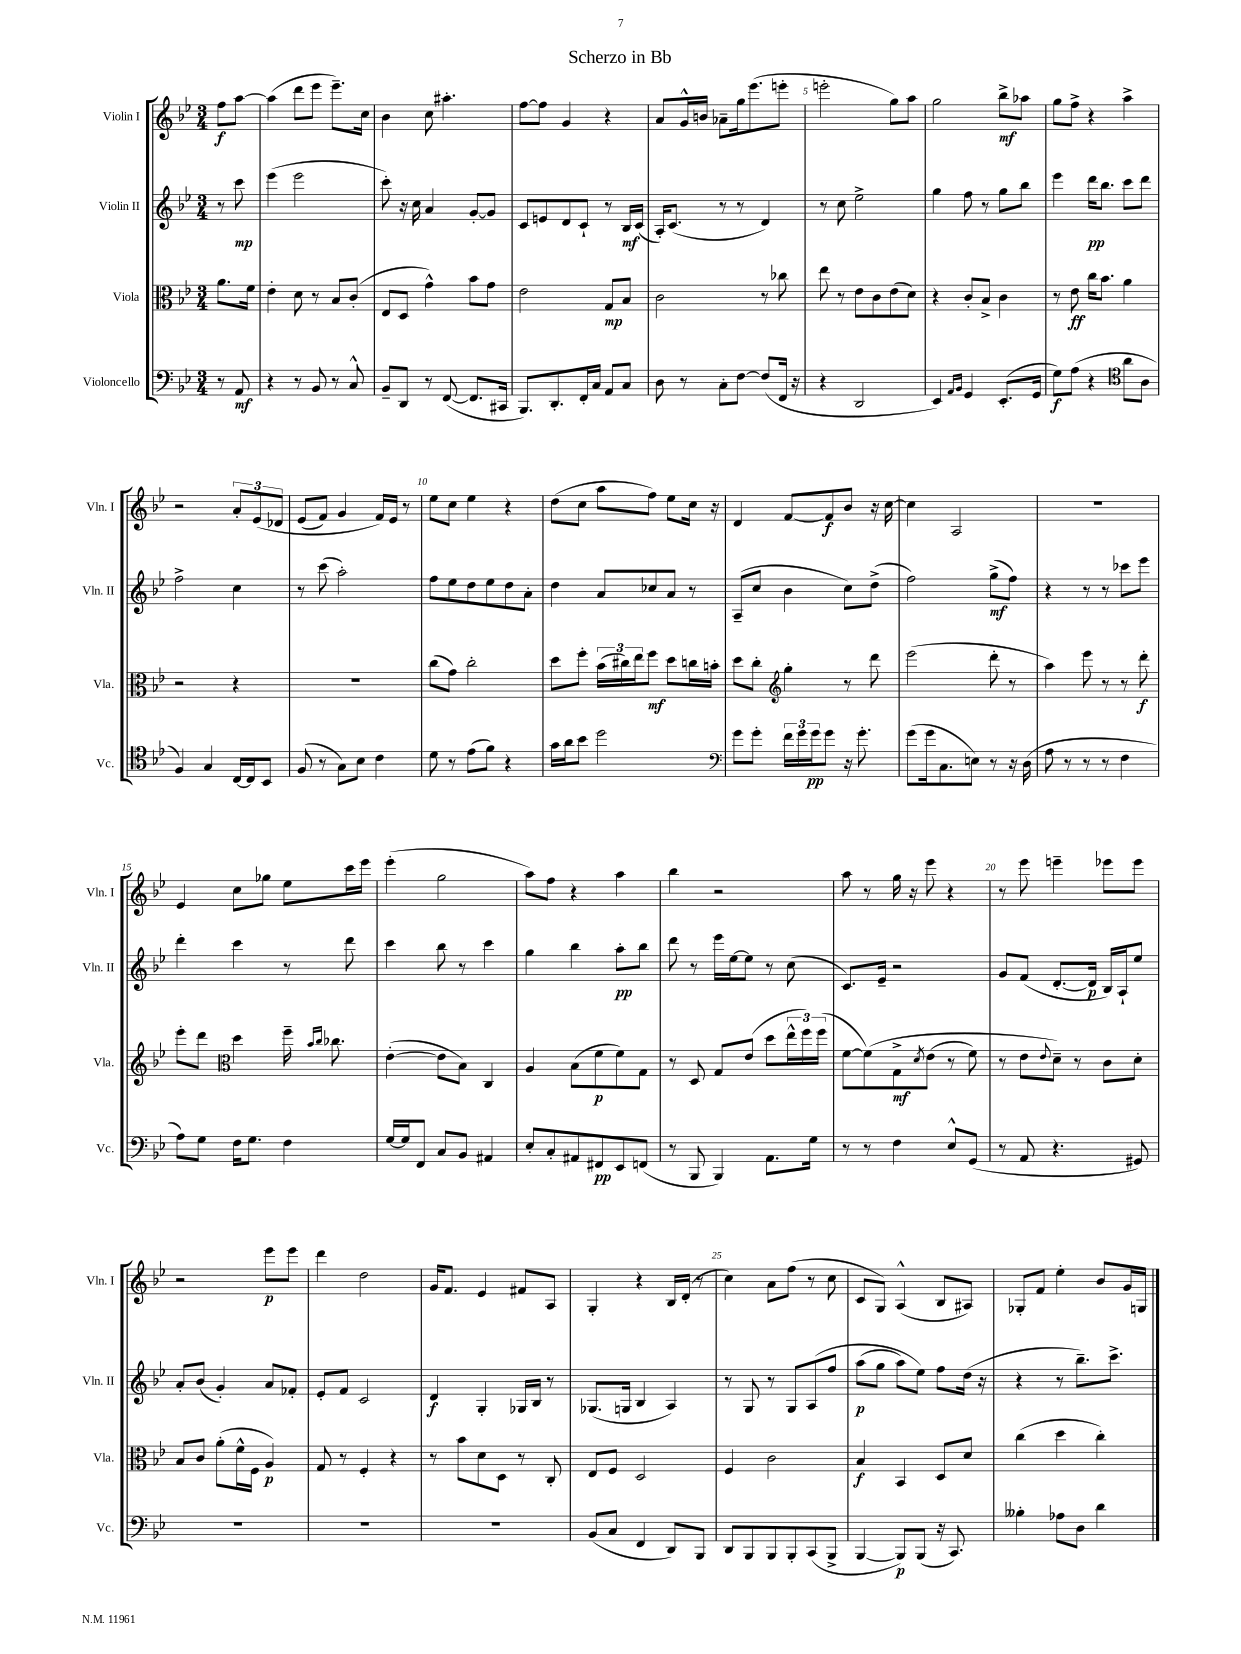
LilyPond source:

\header { title = "Scherzo in Bb" }
<<
\new StaffGroup <<
\new Staff = "s0" \with { instrumentName = "Violin I" shortInstrumentName = "Vln. I" } {
    \clef treble \key bes \major \numericTimeSignature \time 3/4 \partial 4
    f''8\f a''8~ |
    a''4( d'''8 ees'''8 ees'''8.--) c''16 |
    bes'4 c''8 ais''4.-. |
    f''8~ f''8 g'4 r4 |
    a'8 g'16-^ b'16 aes'8-- g''16 ees'''8.( e'''8-. |
    e'''2-. g''8) a''8 |
    g''2 bes''8->\mf aes''8 |
    g''8 f''8-> r4 a''4-> |
    r2 \tuplet 3/2 { a'8-. ees'8\( des'8 } |
    ees'8( f'8) g'4 f'16\) ees'16 r8 |
    ees''8 c''8 ees''4 r4 |
    d''8( c''8 a''8 f''8) ees''8 c''16 r16 |
    d'4 f'8~ f'8\f bes'8 r16 c''16~ |
    c''4 a2 |
    R2. |
    ees'4 c''8 ges''8 ees''8 c'''16 ees'''16 |
    ees'''4-.( g''2 |
    a''8) f''8 r4 a''4 |
    bes''4 r2 |
    a''8 r8 g''16 r16 ees'''8 r4 |
    r8 ees'''8 e'''4-- ees'''8 ees'''8 |
    r2 ees'''8\p ees'''8 |
    d'''4 d''2 |
    g'16 f'8. ees'4 fis'8 a8 |
    g4-. r4 bes16 d'16-.( r8 |
    c''4) a'8 f''8( r8 c''8 |
    c'8 g8) a4-^( bes8 ais8) |
    ges8-. f'8 ees''4-. bes'8 g'16 g16 \bar "|." |
}
\new Staff = "s1" \with { instrumentName = "Violin II" shortInstrumentName = "Vln. II" } {
    \clef treble \key bes \major \numericTimeSignature \time 3/4 \partial 4
    r8 c'''8\mp |
    ees'''4( ees'''2 |
    c'''8-.) r16 c''16 a'4 g'8~-. g'8 |
    c'8 e'8 d'8 c'8-! r8 bes16\mf c'16( |
    a16-.) c'8.( r8 r8 d'4) |
    r8 c''8 ees''2-> |
    g''4 f''8 r8 g''8 bes''8 |
    ees'''4 d'''16\pp bes''8. c'''8 d'''8 |
    f''2-> c''4 |
    r8 c'''8( a''2-.) |
    f''8 ees''8 d''8 ees''8 d''8 a'8-. |
    d''4 a'8 ces''8 a'8 r8 |
    a8--( c''8 bes'4 c''8) d''8->( |
    f''2) g''8->\mf( f''8) |
    r4 r8 r8 ces'''8 ees'''8 |
    d'''4-. c'''4 r8 d'''8 |
    c'''4 bes''8 r8 c'''4 |
    g''4 bes''4 a''8-.\pp bes''8 |
    d'''8 r8 ees'''16 ees''16~ ees''8 r8 c''8( |
    c'8.) ees'16-- r2 |
    g'8 f'8( d'8.~-. d'16\p bes16) a16-! ees''8 |
    a'8-. bes'8( g'4-.) a'8 fes'8-. |
    ees'8-. f'8 c'2 |
    d'4\f g4-. ges16 bes16 r8 |
    ges8.( g16 bes4 a4) |
    r8 g8 r8 g8 a8\( f''8 |
    a''8\p( g''8 a''8) ees''8\) f''8 d''16( r16 |
    r4 r8 bes''8.--) c'''8.-> \bar "|." |
}
\new Staff = "s2" \with { instrumentName = "Viola" shortInstrumentName = "Vla." } {
    \clef alto \key bes \major \numericTimeSignature \time 3/4 \partial 4
    a'8. f'16 |
    ees'4-. d'8 r8 bes8 c'8-.( |
    ees8 d8 g'4-^) bes'8 g'8 |
    ees'2 g8\mp bes8 |
    c'2 r8 ces''8 |
    ees''8 r8 ees'8 c'8 ees'8( d'8) |
    r4 c'8-. bes8-> c'4 |
    r8 ees'8\ff c''16 bes'8. a'4 |
    r2 r4 |
    R2. |
    c''8( g'8) c''2-. |
    d''8 f''8-. \tuplet 3/2 { bes'16( cis''16) ees''16 } f''8\mf d''8 c''16 b'16-. |
    d''8 c''8-. \clef treble g''4-. r8 d'''8 |
    ees'''2( d'''8-. r8 |
    a''4) ees'''8 r8 r8 d'''8-.\f |
    ees'''8-. d'''8 \clef alto d''4 f''16-- \grace { bes'16 c''16 } ces''8. |
    ees'4~-.( ees'8 bes8) c4 |
    a4 bes8( f'8\p f'8) g8 |
    r8 d8 g8 ees'8( d''8 \tuplet 3/2 { ees''16-^ f''16) f''16( } |
    f'8~ f'8)\( g8->\mf \acciaccatura { d'8 } ees'8( r8 f'8) |
    r8 ees'8 \appoggiatura { ees'8 } d'8--\) r8 c'8 d'8-. |
    bes8 c'8 a'8-.( f'16-^ f16 a4\p) |
    g8 r8 f4-. r4 |
    r8 bes'8 d'8 d8 r8 c8-. |
    ees8 f8 d2 |
    f4 c'2 |
    bes4\f bes,4 d8 d'8 |
    c''4( d''4 c''4-.) \bar "|." |
}
\new Staff = "s3" \with { instrumentName = "Violoncello" shortInstrumentName = "Vc." } {
    \clef bass \key bes \major \numericTimeSignature \time 3/4 \partial 4
    r8 a,8\mf |
    r4 r8 bes,8 r8 c8-^ |
    bes,8-- d,8 r8 f,8~( f,8. cis,16 |
    bes,,8.) d,8.-. f,16-. c16 a,8 c8 |
    d8 r8 c8-. f8~ f8( f,16 r16 |
    r4 d,2 |
    ees,4) \grace { a,16 bes,16 } g,4 ees,8.-.( g,16 |
    g8\f) a8( r4 \clef tenor a'8 a8 |
    f4) g4 c16~ c16 bes,8 |
    f8( r8 g8) bes8 c'4 |
    d'8 r8 ees'8( f'8) r4 |
    g'16 a'16 bes'8 d''2 |
    \clef bass g'8 g'8-. \tuplet 3/2 { f'16 g'16 g'16\pp } g'8 r16 g'8.-. |
    g'8( g'16 c8. e8) r8 r16 d16( |
    a8 r8 r8 r8 f4 |
    a8) g8 f16 g8. f4 |
    g16~ g16 f,8 c8 bes,8 ais,4 |
    ees8-. c8-. ais,8 fis,8\pp ees,8 f,8( |
    r8 bes,,8 bes,,4) a,8. g16 |
    r8 r8 f4 ees8-^ g,8( |
    r8 a,8 r4. gis,8) |
    R2. |
    R2. |
    R2. |
    bes,8( c8 f,4 d,8) bes,,8 |
    d,8 bes,,8 bes,,8 bes,,8-. c,8( bes,,8-> |
    bes,,4~ bes,,8\p) bes,,8( r16 c,8.) |
    beses4-. aes8 d8 d'4 \bar "|." |
}
>>
>>
\layout { \context { \Score \override BarNumber.break-visibility = ##(#f #t #t) barNumberVisibility = #(every-nth-bar-number-visible 5) } }
